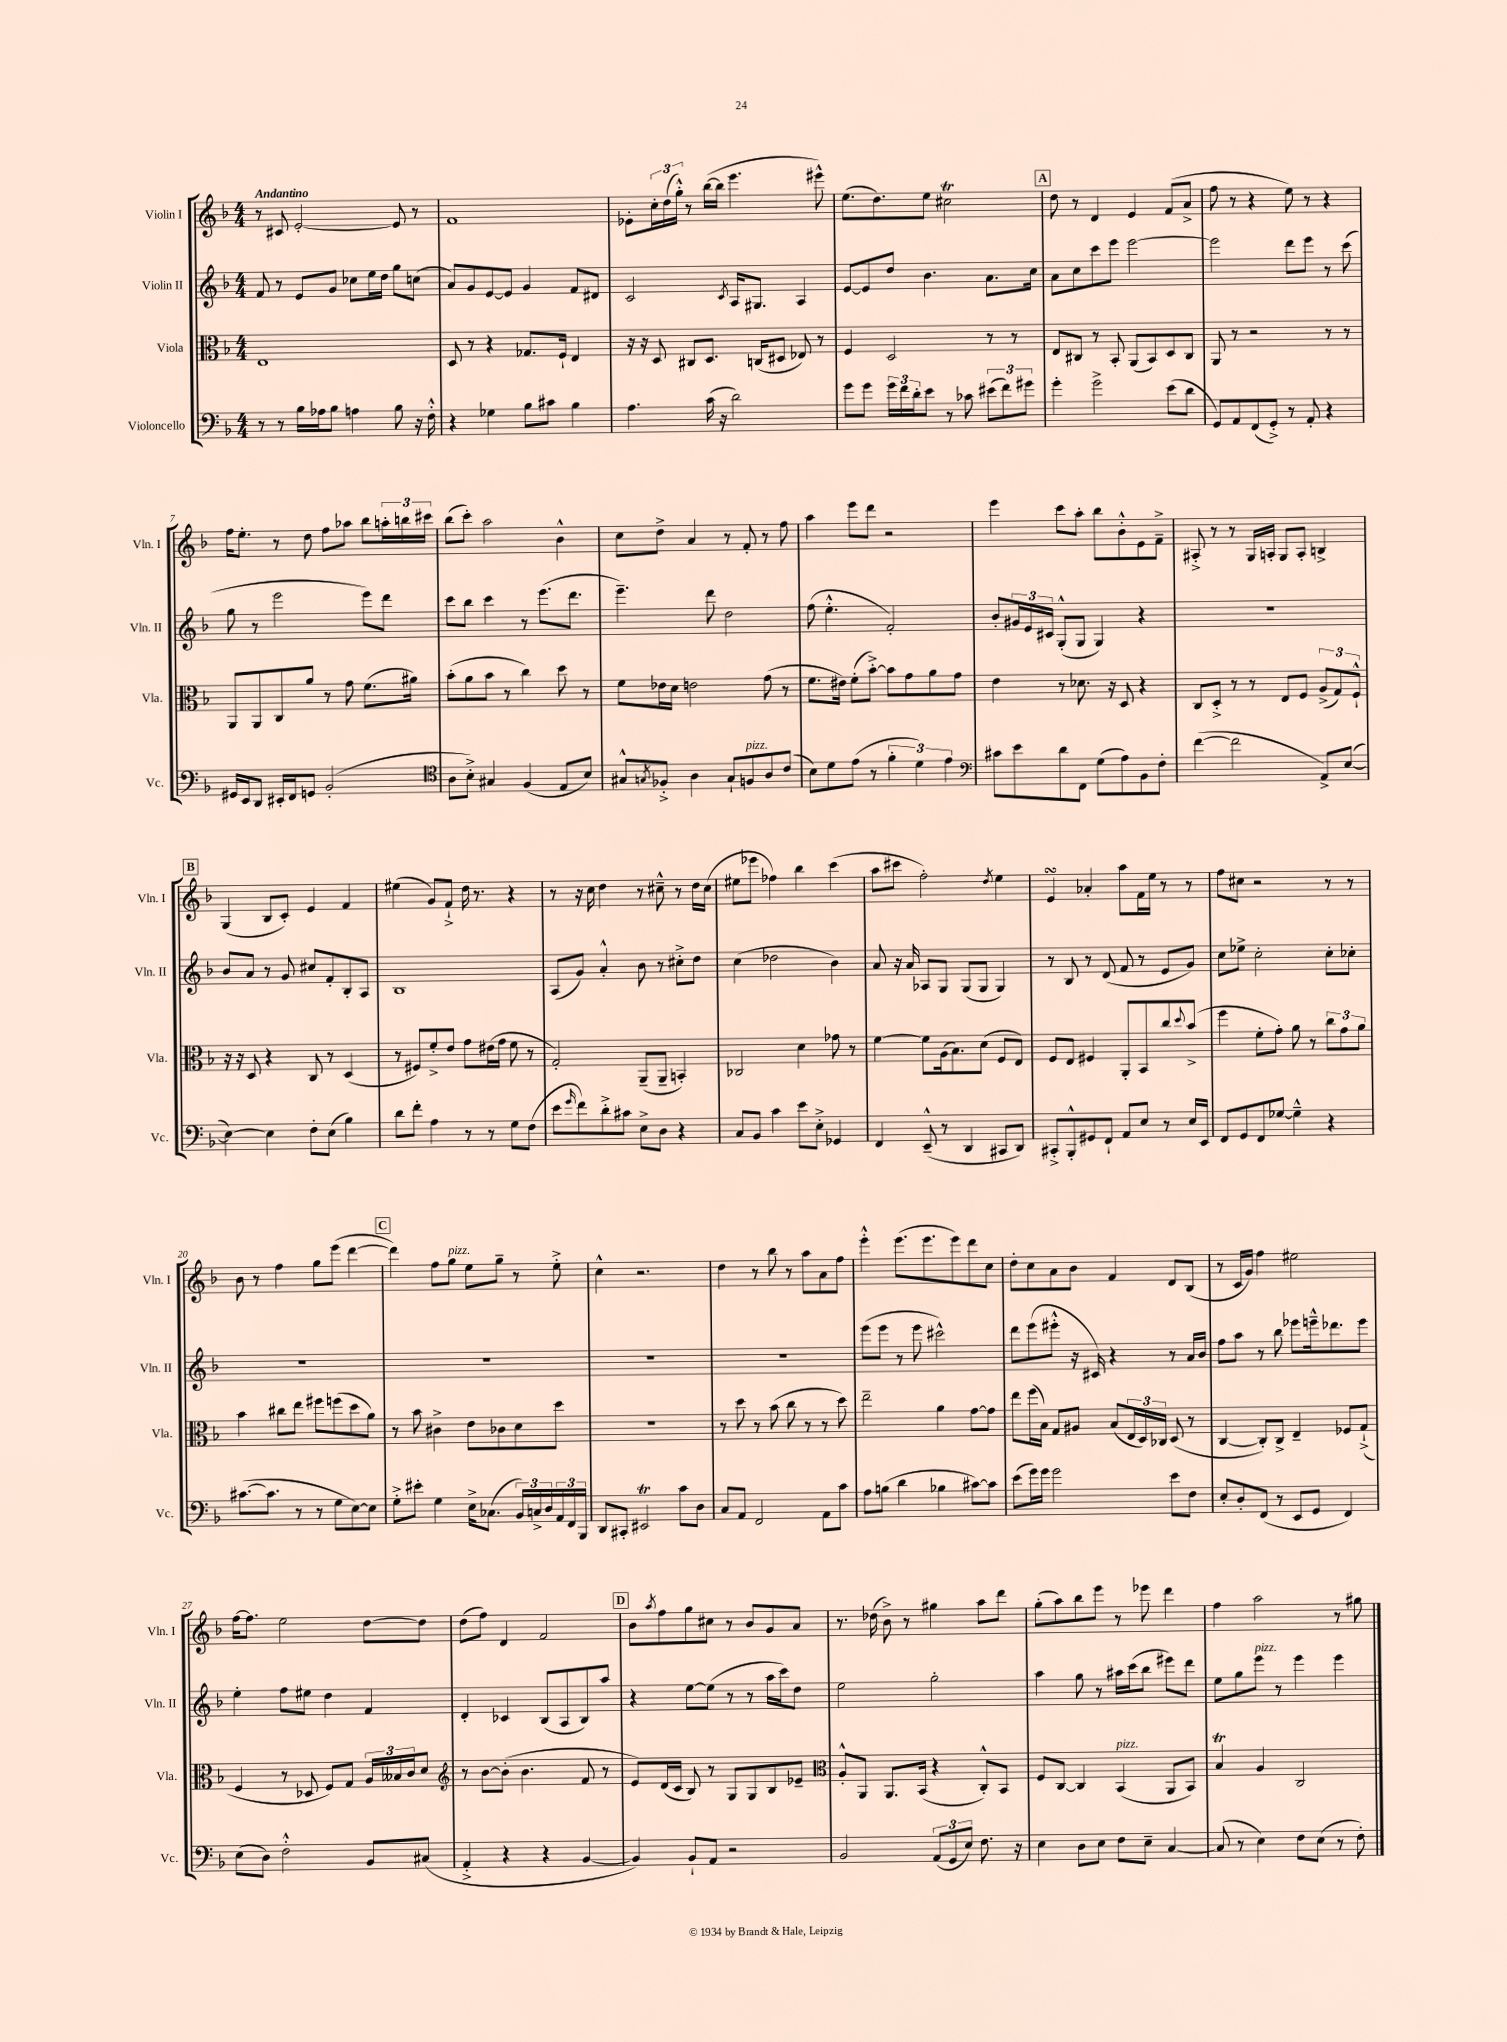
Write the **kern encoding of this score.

**kern	**kern	**kern	**kern
*part4	*part3	*part2	*part1
*staff4	*staff3	*staff2	*staff1
*I"Violoncello	*I"Viola	*I"Violin II	*I"Violin I
*I'Vc.	*I'Vla.	*I'Vln. II	*I'Vln. I
*clefF4	*clefC3	*clefG2	*clefG2
*k[b-]	*k[b-]	*k[b-]	*k[b-]
*M4/4	*M4/4	*M4/4	*M4/4
=1	=1	=1	=1
!	!	!	!LO:TX:a:B:t=Andantino
8r	1E	8f/	8r
8r	.	8r	8c#X/
16B-\LL	.	8e/L	[2e'/
16A-X\J	.	.	.
8B-\J	.	8g/J	.
4An\	.	8cc-X\L	.
.	.	16ee\L	.
.	.	16dd\JJ	.
8B-\	.	8gg\L	8e/]
16r	.	(8ccn\J	8r
16F'^^\	.	.	.
=2	=2	=2	=2
4r	8D/	8a/L)	1f
.	8r	8g/	.
4G-X\	4r	[8e/	.
.	.	8e/J]	.
8B-\L	8.G-X/L	4g/	.
8c#X\J	.	.	.
.	16F`/Jk	.	.
4B-\	4E/	8f/L	.
.	.	8d#X/J	.
=3	=3	=3	=3
4.A\	16r	2c/	8e-X'\L
.	16r	.	.
.	8D/	.	24cc'\L
.	.	.	(24dd\
.	.	.	24gg'^^\JJ)
.	8C#X/L	.	8r
(16c\	8.D/J	.	([16bb-\LL
16r	.	.	16bb-\JJ]
.	.	8qc/	.
2d\)	.	16A/KL	4.eee\
.	(16Cn/KL	8.G#X/J	.
.	8D#X/J	.	.
.	8E-X/)	4A/	.
.	8r	.	8eee#X^^\)
=4	=4	=4	=4
8g\L	4F/	[8e/L	(8.ee\L
8g\J	.	8e/]	.
.	.	.	8.dd\)
24g\LL	2D/	8dd/J	.
24f\	.	.	.
24d'\J	.	.	.
8e\J	.	4.b-\	8ee\J
8r	.	.	2cc#Xt\
8c-X\	.	.	.
(12e#X\L	8r	8.a\L	.
12f\)	.	.	.
.	8r	.	.
12g#X\J	.	.	.
.	.	16cc\Jk	.
!!LO:REH:place=s1:t=A
=5	=5	=5	=5
4g'\	8E/L	8a\L	8dd\
.	8C#X/J	8cc\	8r
2g^\	8r	8ccc\	4d/
.	8BB-'/	8eee\J	.
.	(8AA/L	[2eee\	4e/
.	8BB-/)	.	.
(8e\L	8D/	.	(8f/L
8d\J	8C#/J	.	8a^/J
=6	=6	=6	=6
8GG/L)	8AA/	2eee\]	8ff\
8AA/	8r	.	8r
(8FF/	2r	.	4r
8GG'^/J)	.	.	.
8r	.	8ddd\L	8ee\)
8AA'/	.	8eee\J	8r
4r	8r	8r	4r
.	8r	(8ccc\	.
!!LO:LB:g=z
=7	=7	=7	=7
16GG#X/LL	8AA/L	8gg\	16ff\KL
16EE/J	.	.	8.ee'\J
8DD/J	8AA/	8r	.
16EE#X'/LL	8C/	2eee\	8r
16FF/J	.	.	.
8GGn/J	8a/J	.	8dd\
(2BB-'/	8r	.	8ff\L
.	8g\	.	8aa-X\J
.	(8.f\L	8eee\L)	8bb-\L
.	.	8ddd\J	24aan'\L
.	.	.	24bbn\
.	16a#X\Jk)	.	.
.	.	.	24ccc#X\JJ
=8	=8	=8	=8
*clefC4	*	*	*
8A\L	(8b-'\L	8ccc\L	(8bb-\L
8B-'^\J)	8a\	8bb-\J	8ccc'\J)
4G#X/	8b-\J	4ccc\	2aa\
.	8r	.	.
(4F/	4cc\)	8r	.
.	.	(8.eee\L	.
8E/L	8dd\	.	4b-^^\
.	.	8.ddd\J	.
8B-/J)	8r	.	.
=9	=9	=9	=9
8G#X^^/L	8f\L	4.eee~\)	8cc\L
8qGn/	.	.	.
8F-X'^/J	16e-X\L	.	8dd^\J
.	16d\JJ	.	.
4A\	2en\	.	4a/
.	.	8ddd\	.
8G`/L	.	2dd\	8r
!LO:TX:a:i:t=pizz.	!	!	!
8Fn/	.	.	8f'/
8A/	(8g\	.	8r
(8c/J	8r	.	8ff\
=10	=10	=10	=10
8B-\L)	8.f\L	(8ff\	4aa\
8d\	.	4.ee'^^\	.
.	16e#X\Jk)	.	.
(8e\J	(8f'\L	.	8eee\L
8r	[8b-'^\J)	.	8ddd\J
6f'\	8b-\L]	2f'/)	2r
.	8g\	.	.
6d\)	.	.	.
.	8a\	.	.
6e\	.	.	.
.	8g\J	.	.
=11	=11	=11	=11
*clefF4	*	*	*
8c#X\L	4e\	8b-'/L	4eee\
8e\	.	24g#X/L	.
.	.	24e/	.
.	.	24c#X/JJ	.
8d\	8r	(8G'^^/L	8ccc\L
8FF\J	8.d-X\	8G/J	8aa'\J
(8G\L	.	4G/)	8bb-\L
.	16r	.	.
8A\)	8D/	.	8b-'^^\
8BB-\	4r	4r	8e\
8F'\J	.	.	8f~^\J
=12	=12	=12	=12
([4f\	8C/L	1r	8A#X'^/
.	8D'^/J	.	8r
2f\]	8r	.	8r
.	8r	.	16G/LL
.	.	.	16An'/JJ
.	8E/L	.	8G/L
.	8F/J	.	8A'/J
8AA^/L)	(12A^/L	.	4Bn^/
.	12G/)	.	.
([8E/J	.	.	.
.	12F`^^/J	.	.
!!LO:LB:g=z
!!LO:REH:place=s1:t=B
=13	=13	=13	=13
4E\_)	16r	8b-/L	(4G/
.	16r	.	.
.	8D/	8a/J	.
4E\]	4r	8r	8B-/L
.	.	8g/	8c'/J)
8F'\L	8C/	8cc#X/L	4e/
(8E\J	8r	8f'/	.
4B-\)	(4D/	8B-'/	4f/
.	.	8A/J	.
=14	=14	=14	=14
8d\L	8r	1B-	(4ee#X\
8f'\J	8F#X/L)	.	.
4A\	8f'^/	.	8g/L)
.	8e/J	.	8f`^/J
8r	8g\L	.	16dd\
.	.	.	8.r
8r	(16e#X\L	.	.
.	16g\JJ	.	.
8G\L	8f\	.	4r
(8F\J	8r	.	.
=15	=15	=15	=15
8e\L	2G'/)	(8A/L	8r
16qqg/	.	.	.
8f\)	.	8g/J)	16r
.	.	.	16cc\
8d'^\	.	4a'^^/	4dd\
8c#X\J	.	.	.
8E^\L	(8AA~/L	8b-\	8r
8D\J	8AA~/J	8r	8cc#X~^^\
4r	4BBn'/)	8cc#X'^\L	8r
.	.	8dd\J	16dd\LL
.	.	.	(16cc#\JJ
=16	=16	=16	=16
8C/L	2C-X/	(4cc\	8ee#X\L
8BB-/J	.	.	8eee-X\J
4c\	.	2dd-X\	4ff-X\)
8e\L	4d\	.	4bb-\
8E'^\J	.	.	.
4GG-X/	8g-X\	4b-\)	(4ccc\
.	8r	.	.
=17	=17	=17	=17
4FF/	[4f\	8a/	8aa\L
.	.	16r	8ccc#X\J
.	.	16a/	.
(8EE~^^/	8f\L]	8A-X/L	2ff'\)
8r	(16A\k	8G/J	.
.	8.B-\)	.	.
4DD/	.	(8G/L	.
.	(8d\J	8G/J	.
.	.	.	8qdd/
8CC#X/L	8F/L	4G/)	4ee\
8DD/J)	8E/J)	.	.
=18	=18	=18	=18
8CC#X'^/L	8F/L	8r	4esSsS/
8BBB-'^^/	8E/J	8B-/	.
8GG#X/	4F#X/	8r	4a-X'/
8FF`/J	.	(8d/	.
8AA/L	8AA'/L	8f/	8aa\L
8E/J	8BB-/	8r	16f\L
.	.	.	16ee\JJ
8r	8cc/	8e/L	8r
.	8qqdd/	.	.
16E/LL	(8b-^/J	8g/J)	8r
16EE/JJ	.	.	.
=19	=19	=19	=19
8FF/L	4ff\	8cc\L	8ff\L
8GG/	.	8ee-X^\J	8cc#X\J
8FF/	8f'\L	2cc'\	2r
[8G-X/J	8g'\J)	.	.
4G-~^^\]	8a\	.	.
.	8r	.	.
4r	12cc\L	8cc'\L	8r
.	12g\	.	.
.	.	8cc-X'\J	8r
.	12a\J	.	.
!!LO:LB:g=z
=20	=20	=20	=20
([8.c#X\L	4b-\	1r	8b-\
.	.	.	8r
8.c#\J]	.	.	.
.	8cc#X\L	.	4ff\
8r	8ee\J	.	.
8r	8ff#X\L	.	8gg\L
8G\L	(8ffn\	.	(8eee\J
[8E\)	8dd\	.	[4ddd\
8E\J]	8a\J)	.	.
!!LO:REH:place=s1:t=C
=21	=21	=21	=21
8G'^\L	8r	1r	4ddd\])
8e#X'\J	8b-\	.	.
4G\	4c#X^\	.	8ff\L
!	!	!	!LO:TX:a:i:t=pizz.
.	.	.	8gg\J
16E^\KL	8e\L	.	8ee\L
(8.C-X\J	.	.	.
.	8c-X\	.	8gg~\J
24BB-/LL)	8d\	.	8r
24Cn^/	.	.	.
24D/	.	.	.
24AA/	8dd\J	.	8ee'^\
24FF/	.	.	.
24BBB-/JJ	.	.	.
=22	=22	=22	=22
8DD/L	1r	1r	4cc^^\
8CC#X'/J	.	.	.
2EE#Xt/	.	.	2.r
8c\L	.	.	.
8D\J	.	.	.
=23	=23	=23	=23
8C/L	8r	1r	4dd\
8AA/J	8dd\	.	.
2FF/	8r	.	8r
.	(8b-\	.	8bb-\
.	8cc\	.	8r
.	8r	.	8aa\L
8AA\L	8r	.	8a\
8c\J	8dd\)	.	8ff\J
=24	=24	=24	=24
8A\L	2ee~\	(8eee\L	4eee'^^\
(8Bn\J	.	8eee\J	.
4d\	.	8r	(8.eee\L
.	.	8eee\	.
.	.	.	8.eee\
4B-X\	4a\	2ccc#X^^\)	.
.	.	.	8eee\)
[8c#X\L)	[8g\L	.	8ddd\
8c#\J]	8g\J]	.	8cc\J
=25	=25	=25	=25
(8e\L	8ee\L	8ddd\L	8dd'\L
16g\L)	(16ff\L	(8eee\	8cc\
16g\JJ	16B-\JJ)	.	.
2g\	8G/L	8eee#X'^^\J	8a\
.	8A#X/J	16r	8b-\J
.	.	16c#X/)	.
.	(8B-/L	4r	4f/
.	24E/L	.	.
.	24D/)	.	.
.	24C-X/JJ	.	.
8e\L	(8D/	8r	8d/L
8F\J	8r	16a/LL	(8B-/J
.	.	16b-/JJ	.
=26	=26	=26	=26
8E'/L	[4C/	8ff\L	8r
8D'/	.	8aa\J	16c/LL
.	.	.	16g/JJ)
(8FF/J	8C'/L])	8r	4ff\
8r	8C^/J	8bb-\	.
8EE/L	4E~/	8eee-X\L	2ee#X\
8GG/J	.	16eeen~^^\k	.
.	.	8.ddd-X\	.
4FF/)	8F-X/L	.	.
.	(8G`^/J	8eee\J	.
!!LO:LB:g=z
=27	=27	=27	=27
(8E\L	4F/	4ee'\	[16ff\KL
.	.	.	8.ff\J]
8D\J)	.	.	.
2F'^^\	8r	8ff\L	2ee\
.	8D-X/	8ee#X\J	.
.	8F/L)	4dd\	.
.	8G/J	.	.
8BB-/L	24A/LL	4f/	[8dd\L
.	24B--X/	.	.
.	24c/J	.	.
(8C#X/J	8d/J	.	8dd\J]
=28	=28	=28	=28
*	*clefG2	*	*
4AA'^/	8r	4d'/	(8dd\L
.	[8b-\L	.	8ff\J)
4r	(8b-'\J]	4c-X/	4d/
.	4.b-\	.	.
4r	.	(8B-/L	2f/
.	.	8A/	.
[4BB-/	8f/	8B-/)	.
.	8r	8aa/J	.
!!LO:REH:place=s1:t=D
=29	=29	=29	=29
4BB-/])	8e/L)	4r	8b-\L
.	.	.	8qaa/
.	(16d/L	.	8ff\
.	16c/JJ	.	.
8BB-`/L	8B-/)	[8ee\L	8gg\
8AA/J	8r	(8ee\J]	8cc#X\J
2r	8G/L	8r	8r
.	8G/	8r	8b-/L
.	8B-/	16aa\LL	8g/
.	.	16ccc\J)	.
.	8e-X~/J	8dd\J	8a/J
=30	=30	=30	=30
*	*clefC3	*	*
2BB-/	8A'^^/L	2ee\	8.r
.	8AA/J	.	.
.	.	.	(16dd-X\
.	8.AA/L	.	8b-^\)
.	.	.	8r
.	(16BB-/Jk	.	.
(12AA/L	4r	2gg'\	4gg#X\
12GG/	.	.	.
12E/J)	.	.	.
8.F\	8C'^^/L)	.	8aa\L
.	8BB-/J	.	8ddd\J
16r	.	.	.
=31	=31	=31	=31
4E\	8F/L	4aa\	(8gg'\L
.	[8C/J	.	8aa\)
8D\L	4C/]	8gg\	8bb-\
8E\J	.	8r	8eee\J
!	!LO:TX:a:i:t=pizz.	!	!
8F\L	(4BB-/	16aa#X\LL	8r
.	.	(16ccc\J	.
8E~\J	.	8bb-\J	8eee-X\
[4C/	8AA/L	8eee#X\L)	4ddd\
.	8BB-/J)	8ddd\J	.
=32	=32	=32	=32
(8C/]	4B-T/	8ee\L	4ff\
8r	.	8gg\	.
!	!	!LO:TX:a:i:t=pizz.	!
4E\)	4A/	8eee\J	2aa\
.	.	8r	.
8F\L	2C/	4eee\	.
(8E\J	.	.	.
8r	.	4eee\	8r
8F'\)	.	.	8gg#X\
==	==	==	==
*-	*-	*-	*-
